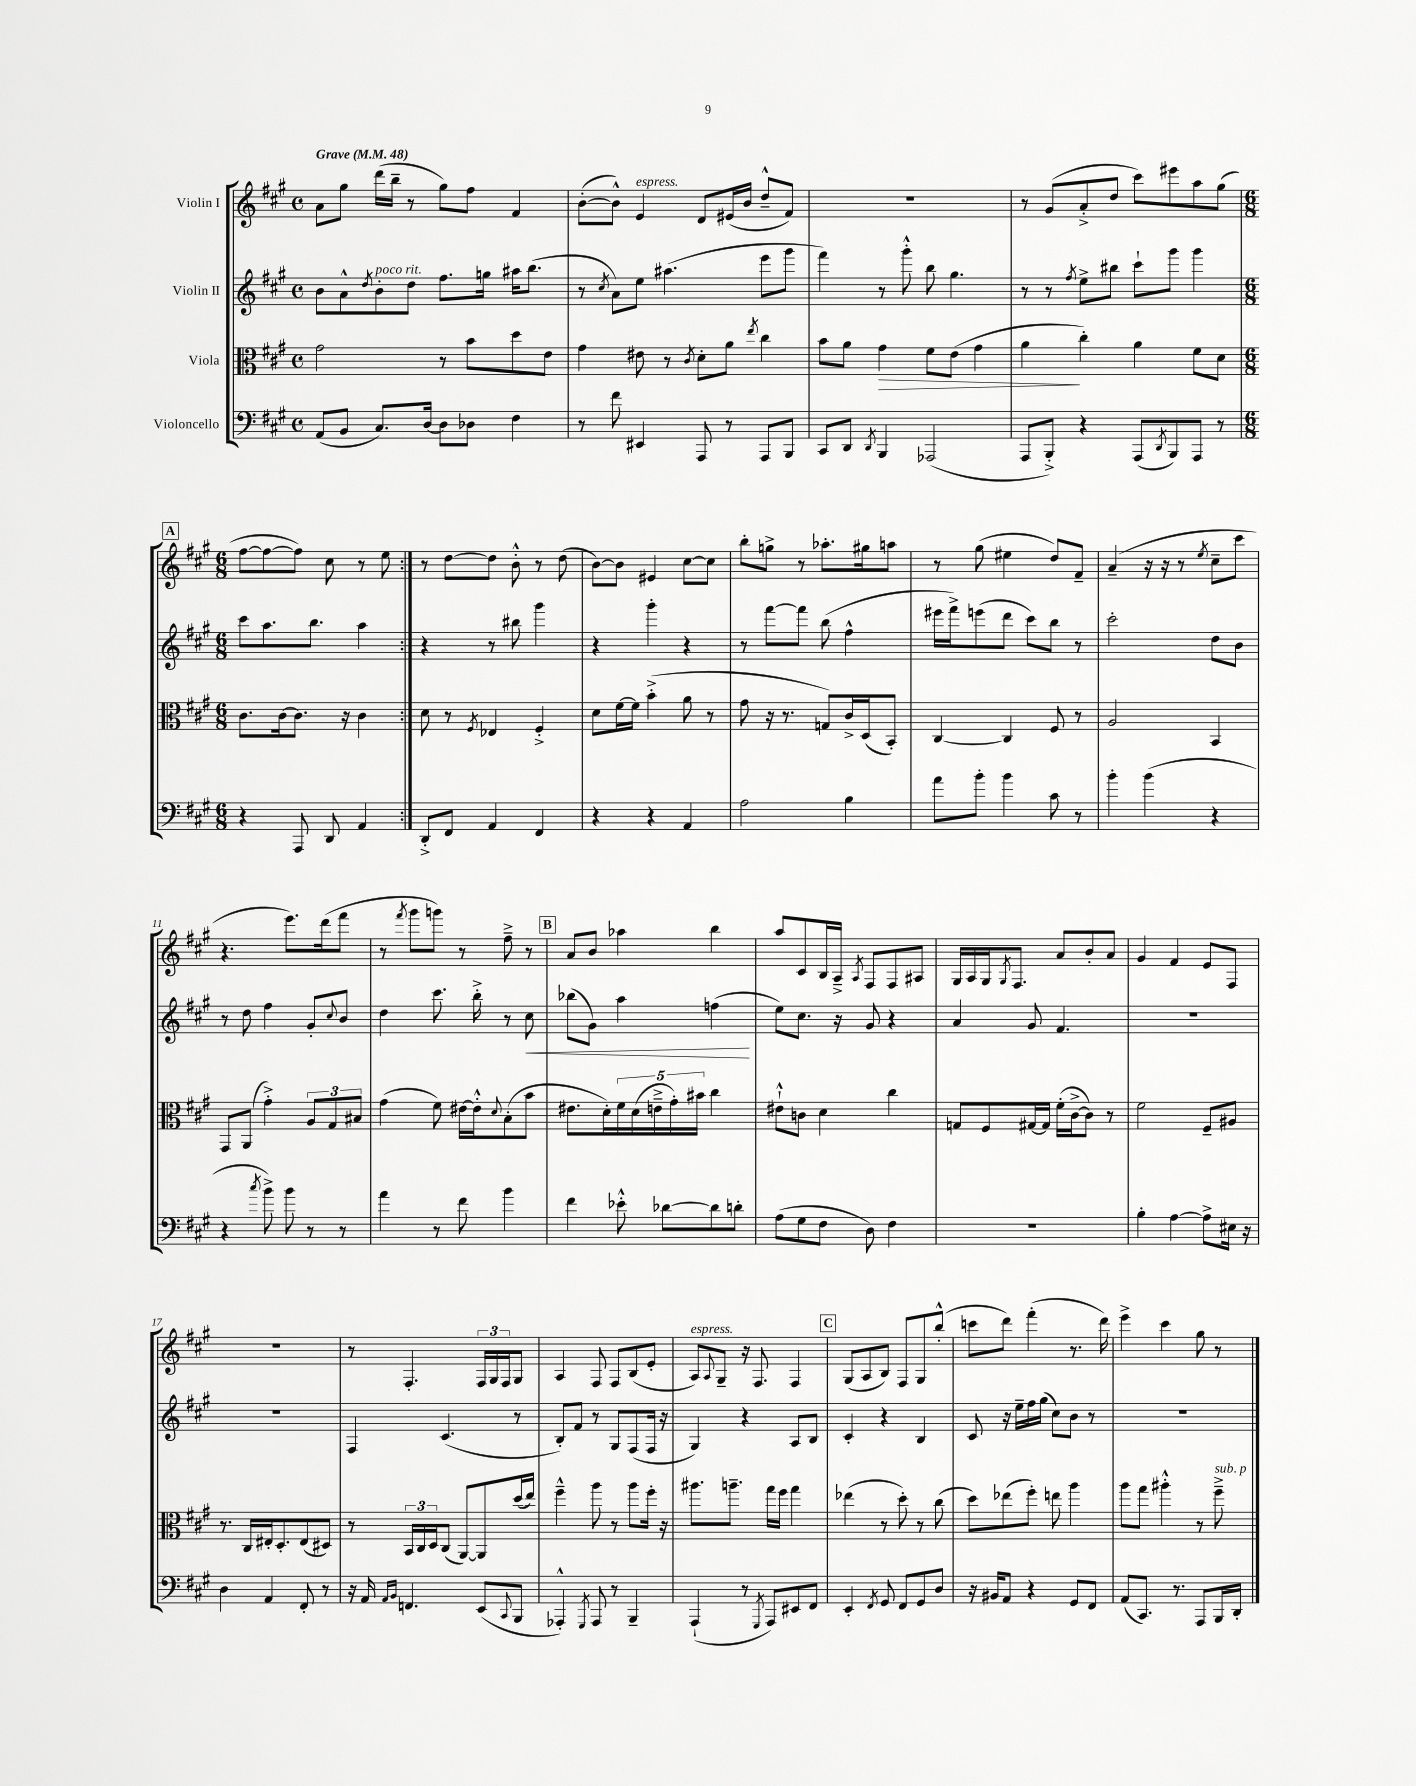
<<
\new StaffGroup <<
\new Staff = "s0" \with { instrumentName = "Violin I" } {
    \clef treble \key a \major \defaultTimeSignature \time 4/4 \tempo "Grave" 4 = 48
    \repeat volta 2 { a'8 gis''8 d'''16( b''16-- r8 gis''8) fis''8 fis'4 |
    b'8~-.( b'8-^) e'4^\markup { \italic "espress." } d'8 eis'16( b'16 d''8---^ fis'8) |
    R1 |
    r8 gis'8( a'8-.-> d''8 cis'''8) eis'''8 a''8 gis''8( |
    \mark \markup { \box "A" } \numericTimeSignature \time 6/8 fis''8~ fis''8~ fis''8) cis''8 r8 e''8 | }
    r8 d''8~ d''8 b'8-.-^ r8 d''8( |
    b'8~) b'8 eis'4 cis''8~ cis''8 |
    b''8-. g''8-> r8 aes''8.-. gis''16 a''8 |
    r8 gis''8( eis''4 d''8) fis'8-- |
    a'4--( r16 r16 r8 \acciaccatura { e''8 } cis''8-- cis'''8 |
    r4. e'''8.) d'''16( fis'''8 |
    r8 \acciaccatura { fis'''8 } gis'''8 g'''8) r8 fis''8---> r8 |
    \mark \markup { \box "B" } a'8 b'8 aes''4 b''4 |
    a''8 cis'8 b16 a16---> \acciaccatura { a8 } fis8 fis8 ais8 |
    gis16 a16 gis16 \acciaccatura { gis8 } fis8. a'8 b'8-. a'8 |
    gis'4 fis'4 e'8 fis8 |
    R2. |
    r8 fis4.-. \tuplet 3/2 { fis16 gis16 fis16 } gis8 |
    a4 fis8 fis8 b8( e'8-. |
    a8^\markup { \italic "espress." }) \appoggiatura { a8 } gis8-- r16 fis8. fis4 |
    \mark \markup { \box "C" } gis8( a8 b8) fis8 gis8 b''8-.-^( |
    c'''8 d'''8) fis'''4-.( r8. d'''16) |
    e'''4-> cis'''4 gis''8 r8 \bar "|." |
}
\new Staff = "s1" \with { instrumentName = "Violin II" } {
    \clef treble \key a \major \defaultTimeSignature \time 4/4
    \repeat volta 2 { b'8 a'8-^ \acciaccatura { d''8 } b'8-.^\markup { \italic "poco rit." } d''8 fis''8. g''16 ais''16 b''8.( |
    r8 \acciaccatura { cis''8 } a'8) e''8 ais''4.( e'''8 gis'''8 |
    fis'''4) r8 gis'''8-.-^ b''8 gis''4. |
    r8 r8 \acciaccatura { fis''8 } e''8-> bis''8 cis'''8-! gis'''8 gis'''4 |
    \mark \markup { \box "A" } \numericTimeSignature \time 6/8 cis'''8 a''8. b''8. a''4 | }
    r4 r8 bis''8 gis'''4 |
    r4 gis'''4-. r4 |
    r8 fis'''8~ fis'''8 b''8( fis''4-^ |
    eis'''16 fis'''16->) e'''8( d'''8 cis'''8) b''8 r8 |
    cis'''2-. d''8 b'8 |
    r8 d''8 fis''4 gis'8-. \appoggiatura { cis''8 } b'8 |
    d''4 cis'''8. b''16-.-> r8 cis''8\< |
    \mark \markup { \box "B" } bes''8( gis'8) a''4 f''4\!( |
    e''8) cis''8. r16 gis'8 r4 |
    a'4 gis'8 fis'4. |
    R2. |
    R2. |
    fis4 cis'4.( r8 |
    b8-.) fis'8 r8 gis8 fis8( fis16 r16 |
    gis4) r4 a8 b8 |
    \mark \markup { \box "C" } cis'4-. r4 b4 |
    cis'8 r16 e''16-- fis''16 gis''16( cis''8) b'8 r8 |
    R2. \bar "|." |
}
\new Staff = "s2" \with { instrumentName = "Viola" } {
    \clef alto \key a \major \defaultTimeSignature \time 4/4
    \repeat volta 2 { gis'2 r8 b'8 d''8 e'8 |
    gis'4 eis'8 r8 \acciaccatura { cis'8 } d'8-. a'8 \acciaccatura { e''8 } cis''4 |
    b'8 a'8 gis'4\> fis'8 e'8( gis'4 |
    a'4\! cis''4-.) a'4 fis'8 d'8 |
    \mark \markup { \box "A" } \numericTimeSignature \time 6/8 cis'8. cis'16~ cis'8. r16 cis'4 | }
    d'8 r8 \acciaccatura { fis8 } ees4 fis4-.-> |
    d'8 fis'16~ fis'16 b'4-.->( a'8 r8 |
    gis'8 r16 r8. g8) cis'16-> d16( b,8-.) |
    cis4~ cis4 fis8 r8 |
    a2 b,4 |
    gis,8 a,8( gis'4-.->) \tuplet 3/2 { a8 gis8 bis8 } |
    gis'4( fis'8) eis'16~ eis'16-.-^ \appoggiatura { d'8 } b8-.( b'8 |
    \mark \markup { \box "B" } eis'8. d'16-.) \tuplet 5/4 { fis'16 d'16( e'16---> gis'16-.) bis'16 } cis''4 |
    eis'8-!-^ c'8 d'4 cis''4 |
    g8 fis8 gis16~ gis16 fis'16-.( cis'16~-> cis'8) r8 |
    fis'2 fis8-- ais8 |
    r8. cis16 eis16-. d8.-. eis8( dis8) |
    r8 \tuplet 3/2 { b,16 cis16 d16 } cis8( a,8~) a,8 d''16( e''16) |
    fis''4---^ a''8 r8 a''8 fis''16-. r16 |
    ais''8. a''8.-- gis''16 fis''16 gis''4 |
    \mark \markup { \box "C" } ees''4( r8 d''8-.) r8 cis''8( |
    d''8) ees''8( fis''8-.) e''8 a''4 |
    a''8 gis''8 ais''4-.-^ r8 fis''8--->^\markup { \italic "sub. p" } \bar "|." |
}
\new Staff = "s3" \with { instrumentName = "Violoncello" } {
    \clef bass \key a \major \defaultTimeSignature \time 4/4
    \repeat volta 2 { a,8( b,8 cis8.) d16~ d8 des8 fis4 |
    r8 fis'8 eis,4 a,,8 r8 a,,8 b,,8 |
    cis,8 d,8 \acciaccatura { d,8 } b,,4 aes,,2( |
    a,,8 b,,8-.->) r4 a,,8( \acciaccatura { d,8 } b,,8) a,,8 r8 |
    \mark \markup { \box "A" } \numericTimeSignature \time 6/8 r4 a,,8 d,8 a,4 | }
    d,8-.-> fis,8 a,4 fis,4 |
    r4 r4 a,4 |
    a2 b4 |
    a'8 b'8-. b'4 cis'8 r8 |
    b'4-. b'4( r4 |
    r4 \acciaccatura { cis''8 } b'8->) b'8 r8 r8 |
    a'4 r8 fis'8 b'4 |
    \mark \markup { \box "B" } fis'4 ees'8-.-^ des'8~ des'8 d'8-. |
    a8( gis8 fis8 d8) fis4 |
    R2. |
    b4-. a4~ a8-> eis16 r16 |
    d4 a,4 fis,8-. r8 |
    r16 a,16 \grace { a,16 b,16 } f,4. e,8( \appoggiatura { cis,8 } b,,8 |
    aes,,4-.-^) \acciaccatura { gis,,8 } aes,,8 r8 b,,4-- |
    a,,4-!( r8 \acciaccatura { gis,,8 } a,,8) eis,8 fis,8 |
    \mark \markup { \box "C" } e,4-. \acciaccatura { fis,8 } gis,8 fis,8 gis,8 d8 |
    r16 bis,16 a,8 r4 gis,8 fis,8 |
    a,8( cis,8.) r8. a,,8 b,,16 d,16-. \bar "|." |
}
>>
>>
